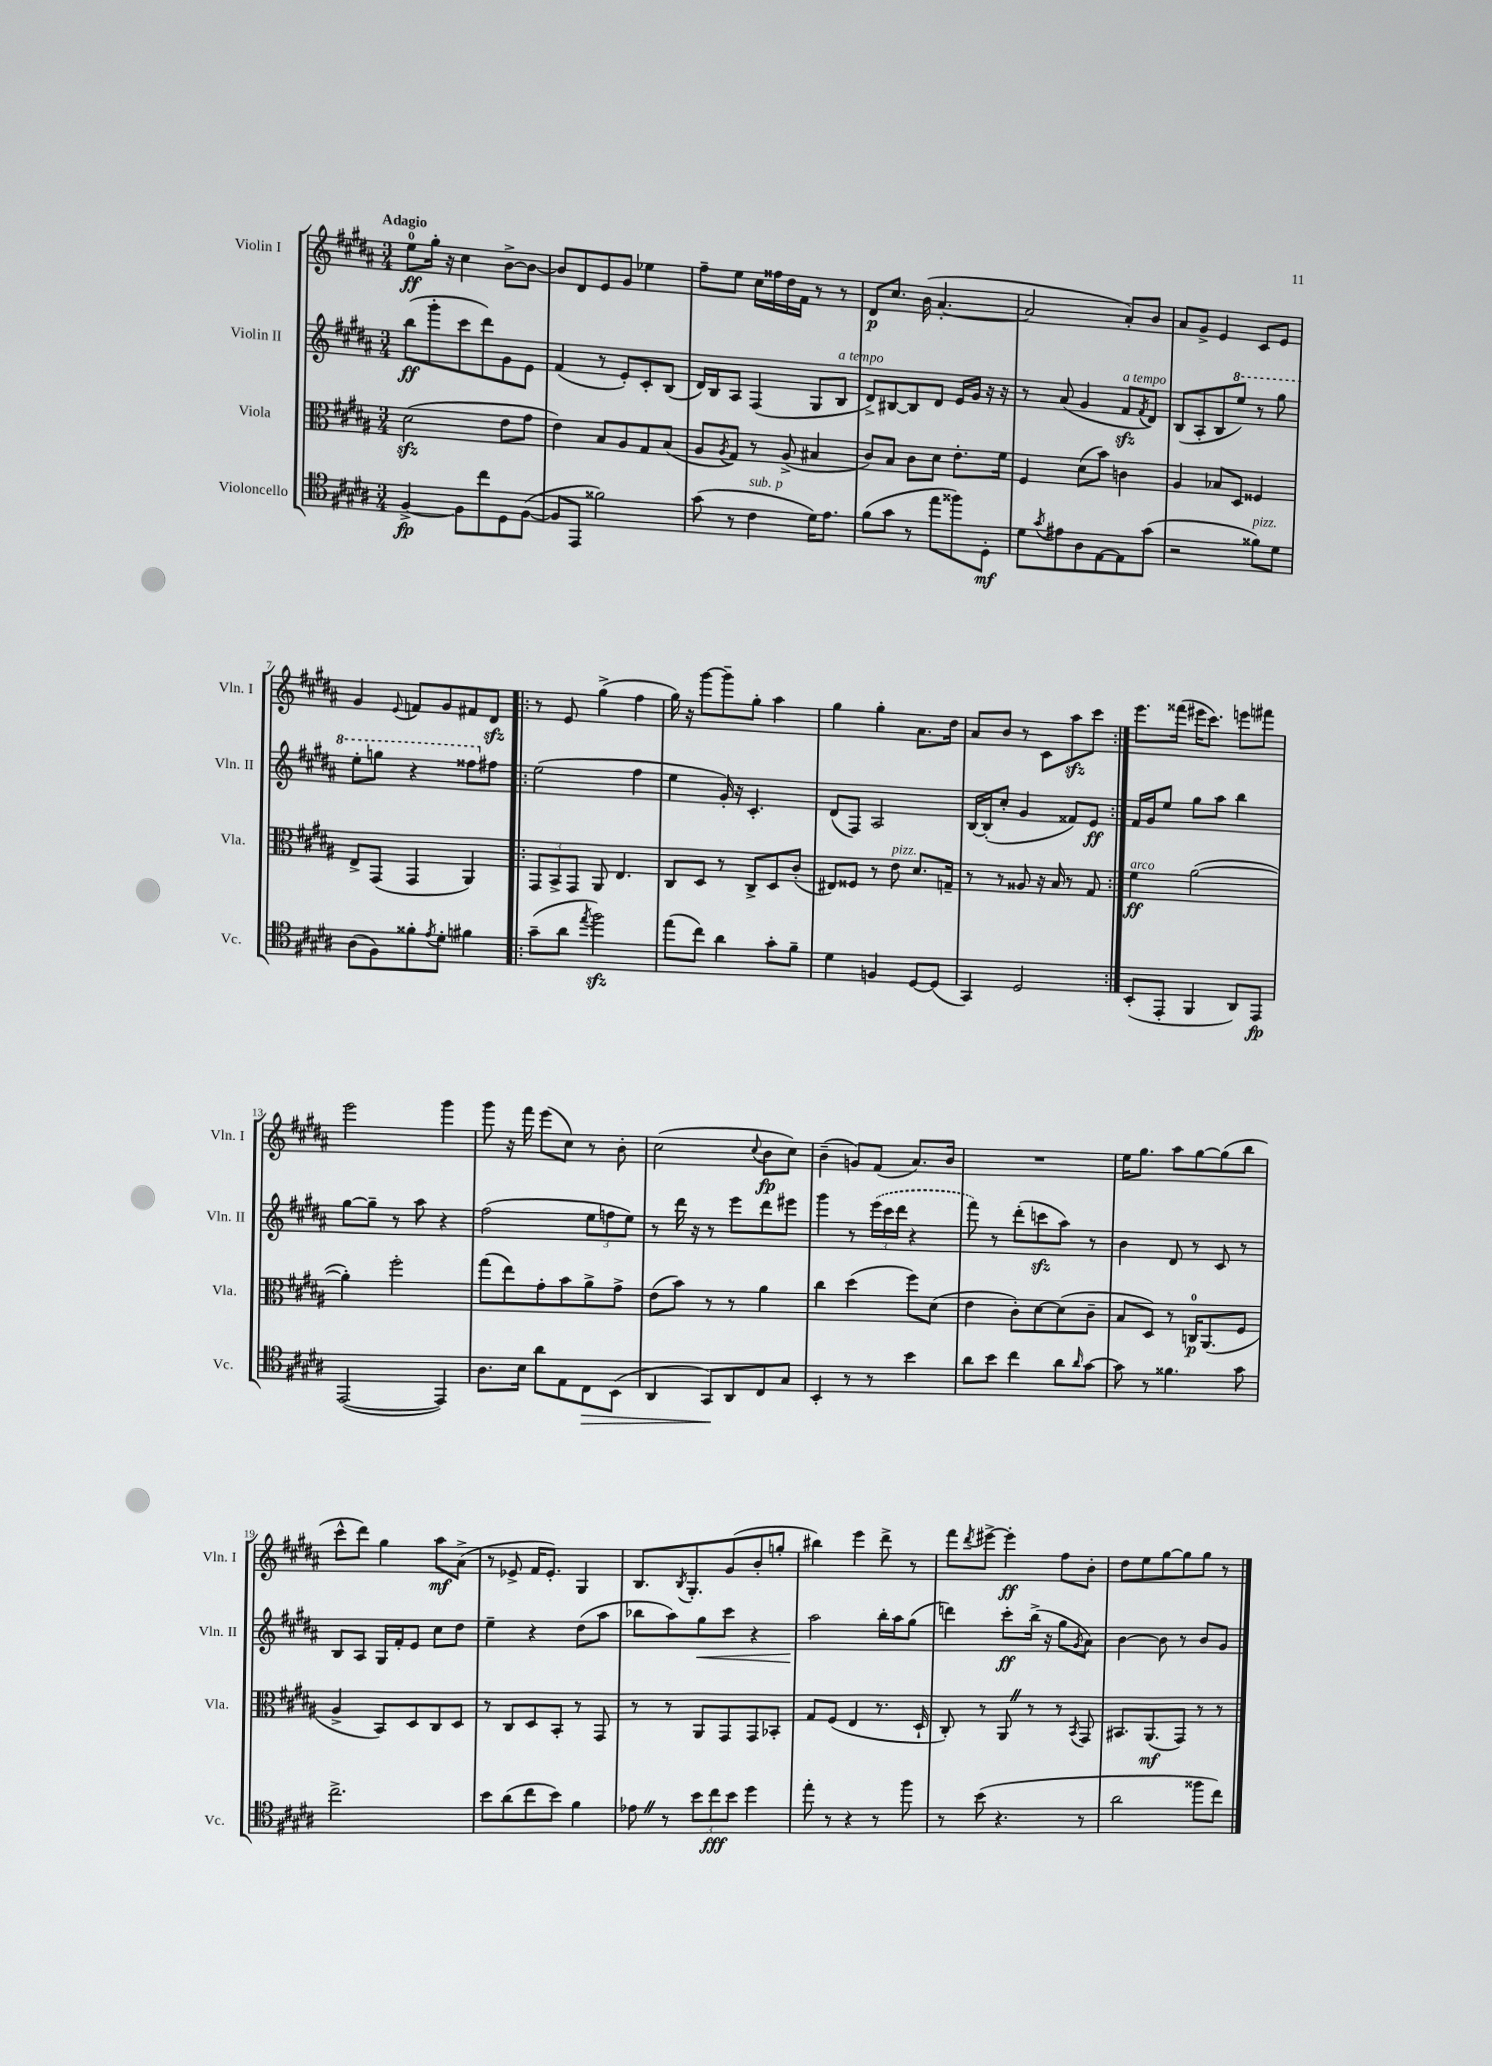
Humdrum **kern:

**kern	**dynam	**kern	**dynam	**kern	**dynam	**kern	**dynam
*part4	*part4	*part3	*part3	*part2	*part2	*part1	*part1
*staff4	*staff4	*staff3	*staff3	*staff2	*staff2	*staff1	*staff1
*I"Violoncello	*	*I"Viola	*	*I"Violin II	*	*I"Violin I	*
*I'Vc.	*	*I'Vla.	*	*I'Vln. II	*	*I'Vln. I	*
*clefC4	*	*clefC3	*	*clefG2	*	*clefG2	*
*k[f#c#g#d#a#]	*	*k[f#c#g#d#a#]	*	*k[f#c#g#d#a#]	*	*k[f#c#g#d#a#]	*
*M3/4	*	*M3/4	*	*M3/4	*	*M3/4	*
=1	=1	=1	=1	=1	=1	=1	=1
!	!	!	!	!	!	!LO:TX:a:B:t=Adagio	!
[4F#^/	fp	(2d#zz\	.	(8bb\L	ff	8ee\L	ff
.	.	.	.	8ggg#'\	.	16gg#'\Jk	.
.	.	.	.	.	.	16r	.
8F#\L]	.	.	.	8ccc#\	.	4cc#\	.
8cc#\	.	.	.	8ddd#\)	.	.	.
8D#\	.	8e\L	.	8g#\	.	[8b^\L	.
([8F#\J	.	8g#\J	.	8e\J	.	8b\J_	.
=2	=2	=2	=2	=2	=2	=2	=2
8F#/L]	.	4e\)	.	(4f#/	.	8b/L]	.
8EE/J	.	.	.	.	.	8d#/	.
2f##X\)	.	8B/L	.	8r	.	8e/	.
.	.	8A#/	.	8e'/L)	.	8g#/J	.
.	.	8G#/	.	8c#'/	.	4ee-X\	.
.	.	(8B/J	.	(8B/J	.	.	.
=3	=3	=3	=3	=3	=3	=3	=3
(8g#\	.	8A#/L	.	16d#/LL)	.	8ff#~\L	.
.	.	.	.	16B/J	.	.	.
.	.	8qA#/	.	.	.	.	.
8r	.	8G#/J)	.	8A#/J	.	8ee\J	.
!LO:TX:a:i:t=sub. p	!	!	!	!	!	!	!
4c#\	.	8r	.	(4F#/	.	16cc#\LL	.
.	.	.	.	.	.	16ff##X\	.
.	.	(8A#^/	.	.	.	16dd#\	.
.	.	.	.	.	.	16f#\JJ	.
16d#\KL)	.	4B#X/	.	8G#/L	.	8r	.
8.e\J	.	.	.	.	.	.	.
!	!	!	!	!LO:TX:a:i:t=a tempo	!	!	!
.	.	.	.	8B/J	.	8r	.
=4	=4	=4	=4	=4	=4	=4	=4
(8f#\L	.	8c#/L)	.	8d#^/L)	.	8d#/L	p
8g#\J	.	8B/J	.	[8B#X/	.	8.cc#/J	.
8r	.	8c#\L	.	8B#/]	.	.	.
.	.	.	.	.	.	(16b\	.
8ee\L	.	8d#\J	.	8d#/J	.	[4.a#'/	.
8ff##X\)	.	8.e'\L	.	16e/LL	.	.	.
.	.	.	.	16g#/JJ	.	.	.
8D#'\J	mf	.	.	16r	.	.	.
.	.	16f#\Jk	.	16r	.	.	.
=5	=5	=5	=5	=5	=5	=5	=5
8d#\L	.	4F#/	.	8r	.	2a#/]	.
8qg#/	.	.	.	.	.	.	.
8e#X\	.	.	.	(8a#/	.	.	.
8A#\	.	(8d#\L	.	4g#/	.	.	.
[8E\	.	8b\J)	.	.	.	.	.
!	!	!	!	!LO:TX:a:i:t=a tempo	!	!	!
8E\]	.	4cn\	.	8f#zz/L	.	8a#'/L)	.
.	.	.	.	8qf#/	.	.	.
(8g#\J	.	.	.	8d#/J)	.	8b/J	.
=6	=6	=6	=6	=6	=6	=6	=6
2r	.	4A#/	.	(8B/L	.	8a#/L	.
.	.	.	.	8A#'/	.	8g#^/J	.
.	.	8B-X/L	.	8B/	.	4e/	.
*	*	*	*	*8va	*	*	*
.	.	8D#/J	.	8eee/J)	.	.	.
!LO:TX:a:i:t=pizz.	!	!	!	!	!	!	!
8f##X\L)	.	4F##X/	.	8r	.	8c#/L	.
8d#\J	.	.	.	8ggg#\	.	8e/J	.
!!LO:LB:g=z
=7	=7	=7	=7	=7	=7	=7	=7
(8A#\L	.	8E^/L	.	8eee'\L	.	4g#/	.
8F#\)	.	(8GG#/J	.	8gggn\J	.	.	.
.	.	.	.	.	.	8qqe/	.
8f##X'\	.	4GG#/	.	4r	.	8fn/L	.
8qe/	.	.	.	.	.	.	.
8d#'\J	.	.	.	.	.	8g#/	.
4f#X\	.	4AA#/)	.	8fff##X\L	.	8f#X/	.
*	*	*	*	*X8va	*	*	*
.	.	.	.	8ff#X\J	.	8d#zz/J	.
=8!|:	=8!|:	=8!|:	=8!|:	=8!|:	=8!|:	=8!|:	=8!|:
(8g#~\L	.	12GG#/L	.	(2ee\	.	8r	.
.	.	12BB^/	.	.	.	.	.
8a#\J	.	.	.	.	.	8e/	.
.	.	12GG#/J	.	.	.	.	.
8qee/	.	.	.	.	.	.	.
2ff#zz\)	.	8AA#/	.	.	.	(4gg#^\	.
.	.	4.E/	.	.	.	.	.
.	.	.	.	4ff#\	.	4ff#\	.
=9	=9	=9	=9	=9	=9	=9	=9
(8ee\L	.	8C#/L	.	4ee\	.	16gg#\)	.
.	.	.	.	.	.	16r	.
8cc#\J)	.	8D#/J	.	.	.	[8ggg#\L	.
4a#\	.	8r	.	16g#'/)	.	8ggg#~\]	.
.	.	.	.	16r	.	.	.
.	.	8C#^/L	.	4.c#'/	.	8gg#'\J	.
8g#'\L	.	8D#/	.	.	.	4aa#\	.
8f#~\J	.	(8c#'/J	.	.	.	.	.
=10	=10	=10	=10	=10	=10	=10	=10
4d#\	.	8E#X/L)	.	(8d#/L	.	4gg#\	.
.	.	8F##X/J	.	8F#/J)	.	.	.
4Fn/	.	8r	.	2A#/	.	4gg#'\	.
!	!	!LO:TX:a:i:t=pizz.	!	!	!	!	!
.	.	8e\	.	.	.	.	.
[8D#/L	.	8.d#/L	.	.	.	8.a#\L	.
(8D#/J]	.	.	.	.	.	.	.
.	.	16Gn~/Jk	.	.	.	16dd#\Jk	.
=11	=11	=11	=11	=11	=11	=11	=11
4GG#/)	.	8r	.	[16B/LL	.	8a#/L	.
.	.	.	.	(16B'/J]	.	.	.
.	.	8r	.	8cc#'/J	.	8b/J	.
2D#/	.	8A##X/	.	4g#/	.	8r	.
.	.	16r	.	.	.	8c#\L	.
.	.	16B/	.	.	.	.	.
.	.	8r	.	8f##X/L)	.	8aa#zz\	.
.	.	8G#/	.	8e/J	ff	8ccc#\J	.
=12:|!	=12:|!	=12:|!	=12:|!	=12:|!	=12:|!	=12:|!	=12:|!
!	!	!LO:TX:a:i:t=arco	!	!	!	!	!
(8BB'/L	.	4f#\	ff	16f#/LL	.	8.eee\L	.
.	.	.	.	16g#/J	.	.	.
8EE'/J	.	.	.	8ee/J	.	.	.
.	.	.	.	.	.	(16fff##X\Jk	.
4FF#/	.	([2a#\	.	8gg#\L	.	16eee#X\KL	.
.	.	.	.	.	.	8.ccc#\J)	.
.	.	.	.	8aa#\J	.	.	.
8AA#/L)	.	.	.	4bb\	.	8eeen\L	.
8EE/J	fp	.	.	.	.	8fff#X\J	.
!!LO:LB:g=z
=13	=13	=13	=13	=13	=13	=13	=13
([2EE/	.	4a#'\])	.	[8gg#\L	.	2eee\	.
.	.	.	.	8gg#~\J]	.	.	.
.	.	2ff#'\	.	8r	.	.	.
.	.	.	.	8aa#\	.	.	.
4EE/])	.	.	.	4r	.	4ggg#\	.
=14	=14	=14	=14	=14	=14	=14	=14
8.A#\L	.	(8gg#\L	.	(2ff#\	.	8ggg#\	.
.	.	8ee\)	.	.	.	16r	.
16B\Jk	.	.	.	.	.	16fff#\	.
8a#\L	.	8g#'\	.	.	.	(8eee\L	.
8E\	.	8b\	.	.	.	8cc#\J)	.
!	!LO:HP:b	!	!	!	!	!	!
8C#\	>	8a#^\	.	12ee\L	.	8r	.
.	.	.	.	12ffn\	.	.	.
(8BB\J	.	8g#^\J	.	.	.	8b'\	.
.	.	.	.	12ee\J)	.	.	.
=15	=15	=15	=15	=15	=15	=15	=15
4AA#/	.	(8e\L	.	8r	.	(2cc#\	.
.	.	8b\J)	.	16ddd#\	.	.	.
.	.	.	.	16r	.	.	.
8GG#/L)	.	8r	.	8r	.	.	.
8AA#/	]	8r	.	8eee\L	.	.	.
.	.	.	.	.	.	8qqcc#/	.
8C#/	.	4a#\	.	8ddd#\	.	8b\L	fp
8G#/J	.	.	.	8eee#X\J	.	8cc#\J)	.
=16	=16	=16	=16	=16	=16	=16	=16
4BB'/	.	4cc#\	.	4ggg#\	.	(4b~\	.
8r	.	(4dd#\	.	8r	.	8gn/L)	.
8r	.	.	.	(24eee\LL	.	(8f#/J	.
.	.	.	.	24ccc#\	.	.	.
.	.	.	.	24ddd#\JJ	.	.	.
4b\	.	8ff#\L)	.	4r	.	8.a#/L)	.
.	.	(8d#\J	.	.	.	.	.
.	.	.	.	.	.	16b/Jk	.
=17	=17	=17	=17	=17	=17	=17	=17
8a#\L	.	4e\	.	8fff#\)	.	2.r	.
8b\J	.	.	.	8r	.	.	.
4cc#\	.	8c#'\L)	.	(8ddd#'\L	.	.	.
.	.	[8d#\	.	8cccnzz\	.	.	.
8a#\L	.	(8d#\]	.	8aa#\J)	.	.	.
16qqa#/	.	.	.	.	.	.	.
[8g#\J	.	8c#~\J	.	8r	.	.	.
=18	=18	=18	=18	=18	=18	=18	=18
8g#\]	.	8B/L	.	4b\	.	16ee\KL	.
.	.	.	.	.	.	8.gg#\J	.
8r	.	8D#/J)	.	.	.	.	.
4.f##X\	.	8r	.	8d#/	.	8aa#\L	.
.	.	16Cn/KL	p	8r	.	[8gg#\	.
.	.	(8.AA#/	.	.	.	.	.
.	.	.	.	8c#/	.	(8gg#\]	.
8g#\	.	8F#/J	.	8r	.	8bb\J	.
!!LO:LB:g=z
=19	=19	=19	=19	=19	=19	=19	=19
2.cc#^\	.	4A#^/	.	8B/L	.	8ccc#^^\L	.
.	.	.	.	8A#/J	.	8ddd#\J)	.
.	.	8BB/L)	.	16G#/LL	.	4gg#\	.
.	.	.	.	16f#'/J	.	.	.
.	.	8D#/	.	8e/J	.	.	.
.	.	8C#/	.	8cc#\L	.	8aa#\L	mf
.	.	8D#/J	.	8dd#\J	.	(8a#^\J	.
=20	=20	=20	=20	=20	=20	=20	=20
8b\L	.	8r	.	4ee~\	.	8r	.
(8a#\	.	8C#/L	.	.	.	8e-X^/	.
8cc#\	.	8D#/	.	4r	.	16f#/KL	.
.	.	.	.	.	.	8.e-'/J)	.
8b\J)	.	8BB'/J	.	.	.	.	.
4f#\	.	8r	.	(8dd#\L	.	4G#/	.
.	.	8GG#/	.	8aa#\J	.	.	.
=21	=21	=21	=21	=21	=21	=21	=21
8e-XZ\	.	8r	.	8bb-X\L	.	8.B/L	.
8r	.	8r	.	8aa#\)	.	.	.
.	.	.	.	.	.	8qB/	.
.	.	.	.	.	.	8.G#'/	.
!	!	!	!	!	!LO:HP:b	!	!
12b\L	.	8AA#/L	.	8gg#\	<	.	.
12cc#\	fff	.	.	.	.	.	.
.	.	8GG#/	.	8ccc#\J	.	(8g#/	.
12b\J	.	.	.	.	.	.	.
4dd#\	.	8GG#/	.	4r	.	8b'/	.
.	.	8BB-X'/J	.	.	.	8ggn'/J	.
=22	=22	=22	=22	=22	=22	=22	=22
8ee'\	.	8G#/L	.	2aa#\	.	4bb#X\)	.
8r	.	(8F#/J	.	.	.	.	.
4r	.	4E/	.	.	.	4eee\	.
8r	.	8.r	.	16bb'\LL	[	8ddd#^\	.
.	.	.	.	16aa#\J	.	.	.
8ff#\	.	.	.	(8gg#\J	.	8r	.
.	.	16D#`/	.	.	.	.	.
=23	=23	=23	=23	=23	=23	=23	=23
8r	.	8C#'/)	.	4dddn\)	.	8fff#\L	.
.	.	.	.	.	.	8qddd#/	.
(8b\	.	8r	.	.	.	[8eee#X^\J	.
4.r	.	8AA#Z/	.	8ccc#'\L	ff	4eee#'\]	ff
.	.	8r	.	(16bb^\Jk	.	.	.
.	.	.	.	16r	.	.	.
.	.	8r	.	8gg#\L	.	8ff#\L	.
.	.	8qBB/	.	8qg#/	.	.	.
8r	.	8GG#/	.	8a#\J)	.	8b'\J	.
=24	=24	=24	=24	=24	=24	=24	=24
2a#\	.	8.BB#X/L	.	[4b\	.	8dd#\L	.
.	.	.	.	.	.	8ee\	.
.	.	(8.AA#/	mf	.	.	.	.
.	.	.	.	8b\]	.	[8gg#\	.
.	.	8GG#/J)	.	8r	.	8gg#\]	.
8ff##X\L	.	8r	.	8b/L	.	8gg#\J	.
8cc#\J)	.	8r	.	8g#/J	.	8r	.
==	==	==	==	==	==	==	==
*-	*-	*-	*-	*-	*-	*-	*-
